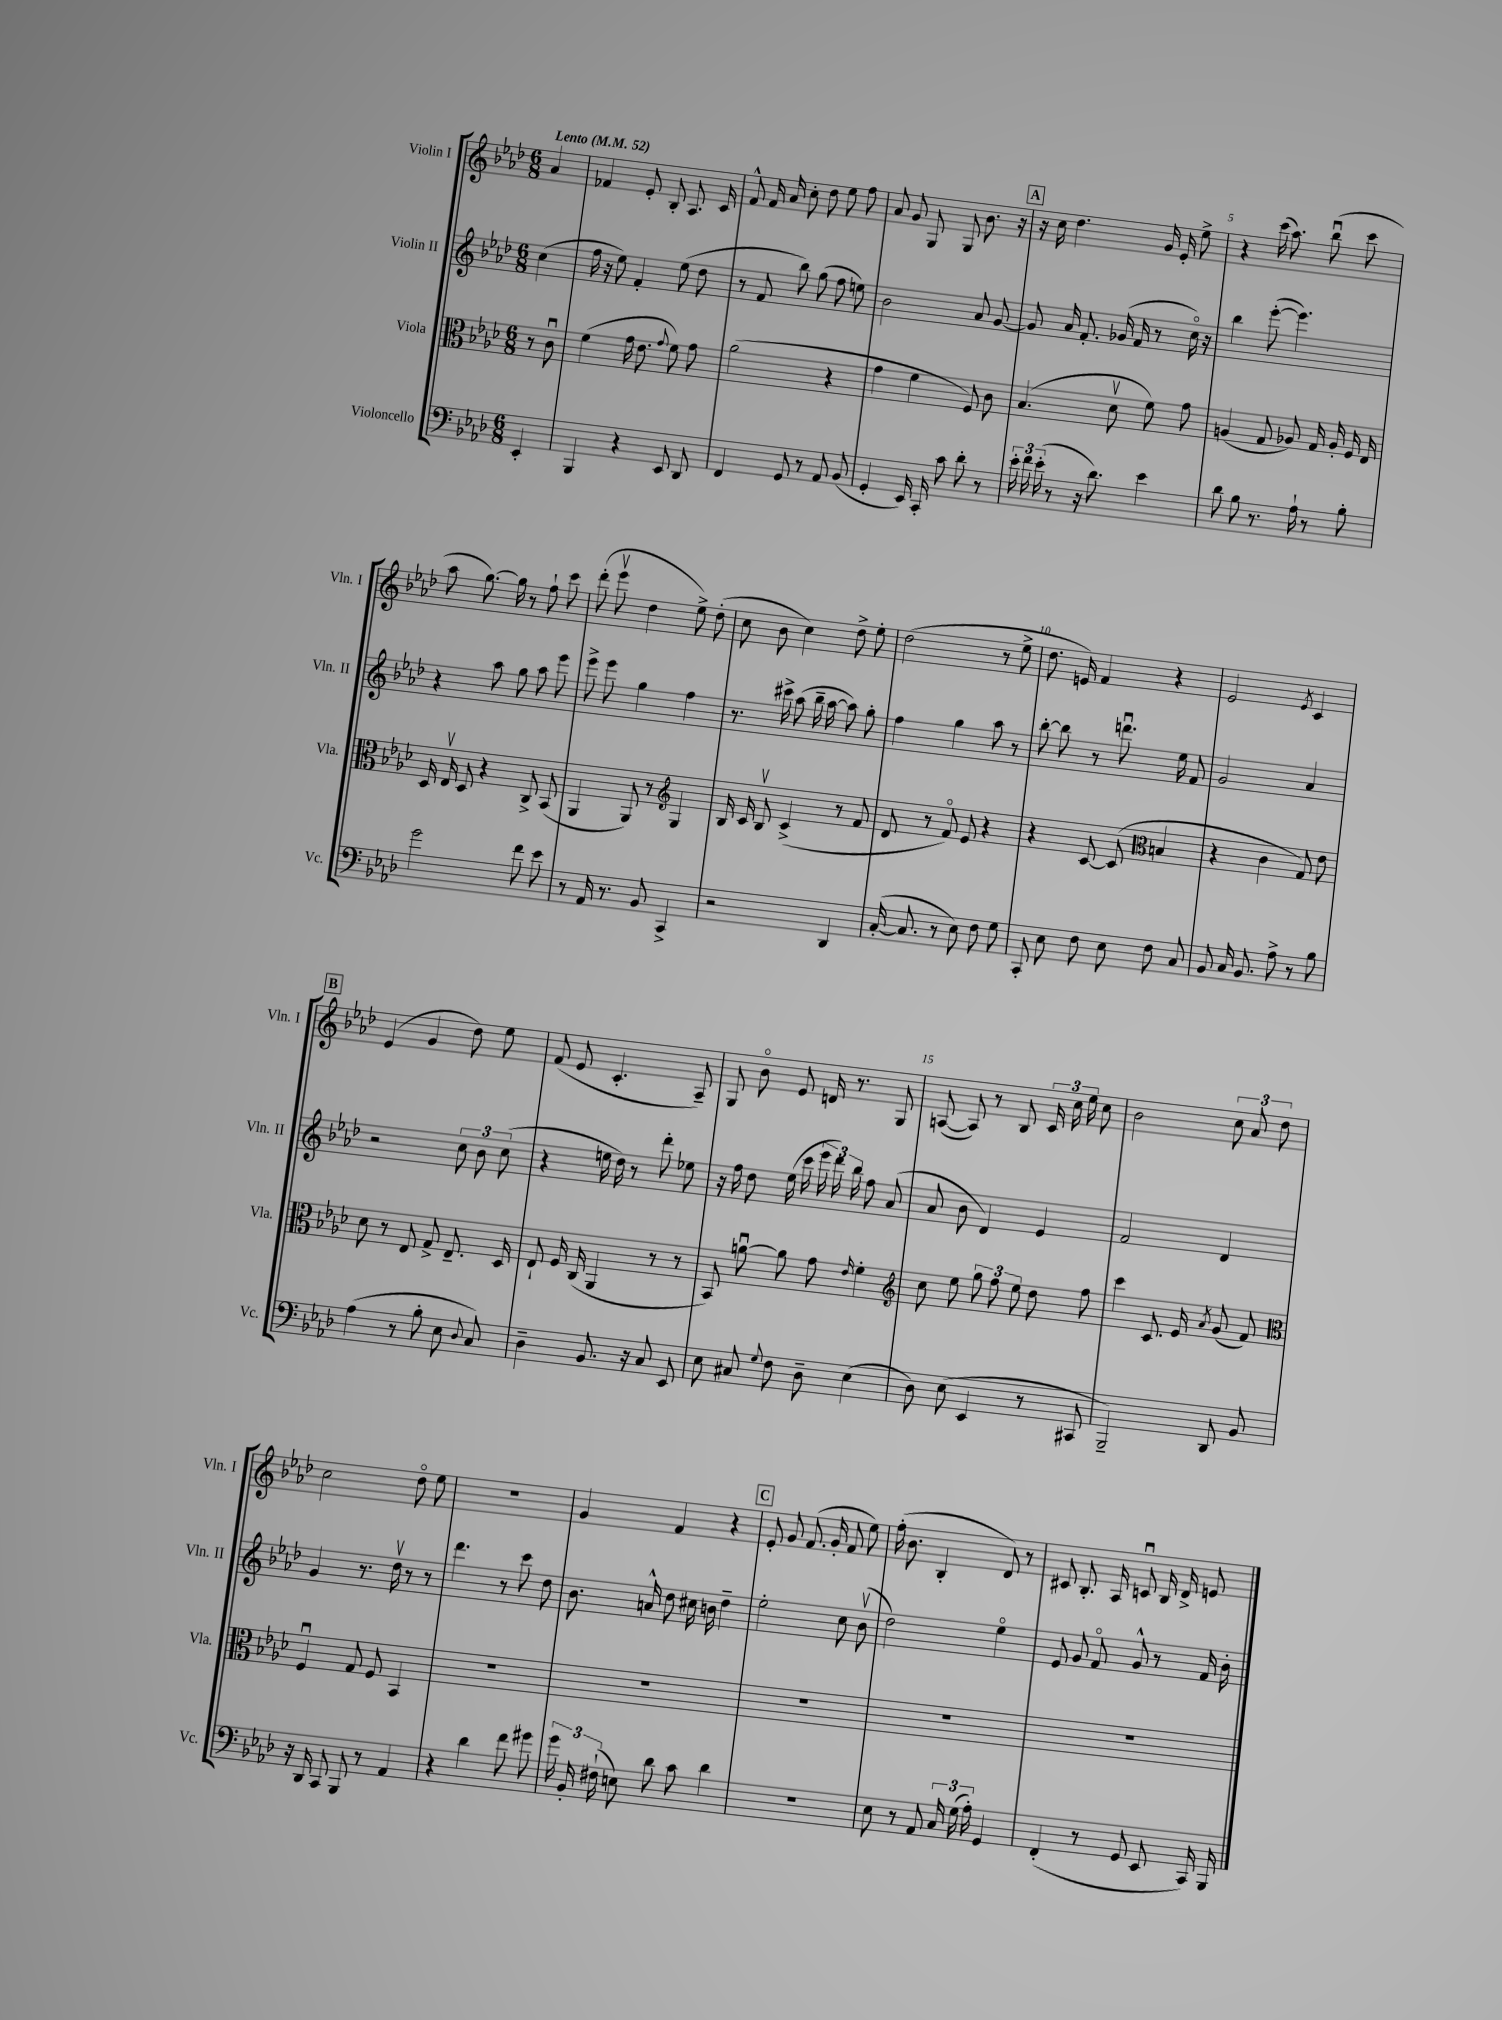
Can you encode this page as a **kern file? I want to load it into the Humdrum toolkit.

**kern	**kern	**kern	**kern
*part4	*part3	*part2	*part1
*staff4	*staff3	*staff2	*staff1
*I"Violoncello	*I"Viola	*I"Violin II	*I"Violin I
*I'Vc.	*I'Vla.	*I'Vln. II	*I'Vln. I
*clefF4	*clefC3	*clefG2	*clefG2
*k[b-e-a-d-]	*k[b-e-a-d-]	*k[b-e-a-d-]	*k[b-e-a-d-]
*M6/8	*M6/8	*M6/8	*M6/8
*MM52	*MM52	*MM52	*MM52
=	=	=	=
!	!	!	!LO:TX:a:B:t=Lento
4EE-'/	8r	(4cc\	4a-/
.	8cu\	.	.
=1	=1	=1	=1
4BBB-/	(4f\	16ff\	4f-X/
.	.	16r	.
.	.	8ee-\)	.
4r	16g\	4f'/	8e-'/
.	8.e-\	.	.
.	.	.	8B-'/
.	8qqg/	.	.
8EE-/	8f\)	(8ee-\	8.A-/
8DD-/	8g\	8dd-\	.
.	.	.	16c/
=2	=2	=2	=2
4FF/	(2a-\	8r	8f^^/
.	.	8f/	16f/
.	.	.	16a-/
8GG/	.	8bb-\)	8cc'\
8r	.	(8gg\	8dd-\
8AA-/	4r	8ff\	8ee-\
(8BB-/	.	8een\)	8ff\
=3	=3	=3	=3
4GG'/	4g\	2b-\	8a-/
.	.	.	8g/
16EE-/)	4f\	.	8G/
16CC'/	.	.	.
8c\	.	.	8G/
8d-'\	8F/)	8a-/	8.b-\
8r	8c\	[8g/	.
.	.	.	16r
!!LO:REH:place=s1:t=A
=4	=4	=4	=4
24e-'\	(4.B-/	8g/]	16r
24f\	.	.	.
.	.	.	16cc\
(24e-'\	.	.	.
8r	.	16a-/	4.dd-\
.	.	8.f'/	.
16r	.	.	.
8.d-\)	.	.	.
.	8d-v\	(16g-X/	.
.	.	16f/	.
4e-\	8f\)	8r	16g/
.	.	.	16e-'/
.	8g\	16cc\)	8ee-^\
.	.	16r	.
=5	=5	=5	=5
8d-\	(4An/	4bb-\	4r
8B-\	.	.	.
8.r	8G/	([8eee-'\	(16ccc\
.	.	.	8.aa-\)
.	8A-X/)	4.eee-\])	.
16A-`\	.	.	.
8r	16G/	.	(8bb-u\
.	16A-'/	.	.
8B-'\	16F/	.	8ccc\
.	16E-/	.	.
!!LO:LB:g=z
=6	=6	=6	=6
2g\	16D-/	4r	8aa-\
.	16E-v/	.	.
.	8D-/	.	[8.gg\)
.	4r	8aa-\	.
.	.	.	16gg\]
.	.	8gg\	8r
8f\	8C^/	8aa-\	8ff`\
8e-\	(8BB-/	8eee-\	8ccc\
=7	=7	=7	=7
8r	4AA-/	8eee-^\	(8ddd-'\
16AA-/	.	8eee-\	8eee-v\
8.r	.	.	.
.	8AA-/)	4gg\	4dd-\
8BB-/	8r	.	.
*	*clefG2	*	*
4CC^/	4G/	4ff\	8ee-^\)
.	.	.	(8dd-'\
=8	=8	=8	=8
2r	16B-/	8.r	8cc\
.	16c/	.	.
.	8B-v/	.	8b-\
.	.	16ccc#X^\	.
.	(4c^/	(8aa-\	4cc\)
.	.	16bb-~\	.
.	.	[16aa-\	.
4DD-/	8r	8aa-\])	8dd-^\
.	8f/	8gg'\	8ee-'\
=9	=9	=9	=9
([16C'/	8d-/	4ff\	(2dd-\
8.C/]	.	.	.
.	8r	.	.
8r	8f/)	4gg\	.
8E-\)	8e-/	.	.
8F\	4r	8aa-\	8r
8G\	.	8r	8ee-^\
=10	=10	=10	=10
8CC'/	4r	[8bb-'\	8.dd-\
8E-\	.	8bb-\]	.
.	.	.	16en/)
8F\	[8c/	8r	4f/
8E-\	(8c/]	8.dddnu\	.
*	*clefC3	*	*
8F\	4Bn/	.	4r
.	.	16ee-\	.
8C/	.	8f/	.
=11	=11	=11	=11
8BB-/	4r	2g/	2e-/
16C/	.	.	.
8.BB-/	.	.	.
.	4c\	.	.
8A-^\	.	.	.
.	.	.	8qe-/
8r	8G/)	4a-/	4c/
8B-\	8e-\	.	.
!!LO:LB:g=z
!!LO:REH:place=s1:t=B
=12	=12	=12	=12
(4A-\	8d-\	2r	(4e-/
.	8r	.	.
8r	8E-/	.	4g/
8B-'\	8G^/	.	.
8E-\	8.E-~/	12cc\	8dd-\)
.	.	12b-\	.
8qqD-/	.	.	.
8C/)	.	.	8ee-\
.	.	(12cc\	.
.	16D-/	.	.
=13	=13	=13	=13
4D-~\	8E-`/	4r	(8f/
.	16F/	.	8e-/
.	(16C/	.	.
8.BB-/	4AA-/	16een\	4.c'/
.	.	16dd-\)	.
.	.	8r	.
16r	.	.	.
8C/	8r	8ddd-'\	.
8EE-/	8r	8ee-X\	8A-~/)
=14	=14	=14	=14
8E-\	8BB-/)	16r	8G/
.	.	16ff\	.
8C#X/	[8anu\	8dd-\	8b-\
8qqG/	.	.	.
8F\	8a\]	(16ee-\	8e-/
.	.	16ccc\	.
8D-~\	8g\	24eee-\	16dn/
.	.	24ddd-\)	.
.	.	.	8.r
.	.	24bb-\	.
.	16qqe-/	.	.
(4E-\	4f'\	8ff\	.
.	.	(8a-/	8G/
=15	=15	=15	=15
*	*clefG2	*	*
8D-\)	8cc\	8a-/	([8An/
(8E-\	8ee-\	8b-\	8A/])
4EE-/	12gg\	4d-/)	8r
.	12ff\	.	.
.	.	.	8B-/
.	12ee-\	.	.
8r	8dd-\	4e-/	24c/
.	.	.	24cc\
.	.	.	24ee-\
8CC#X/	8ff\	.	8cc\
=16	=16	=16	=16
2BBB-~/)	4ccc\	2f/	2b-\
.	8.c/	.	.
.	16e-/	.	.
.	8qa-/	.	.
8DD-/	(8g/	4d-/	12cc\
.	.	.	12a-/
8BB-/	8f/)	.	.
.	.	.	12dd-\
!!LO:LB:g=z
=17	=17	=17	=17
*	*clefC3	*	*
16r	4Fu/	4g/	2cc\
16DD-/	.	.	.
8CC/	.	.	.
8BBB-/	8G/	8.r	.
8r	8F/	.	.
.	.	16dd-v\	.
4AA-/	4BB-/	8r	8dd-\
.	.	8r	8ee-\
=18	=18	=18	=18
4r	2.r	4.ddd-\	2.r
4d-\	.	.	.
.	.	8r	.
8f\	.	8ccc\	.
8g#X\	.	8dd-\	.
=19	=19	=19	=19
24g\	2.r	8.b-\	4g/
24BB-'/	.	.	.
(24F#X`\	.	.	.
8En\)	.	.	.
.	.	16an^^/	.
8d-\	.	8dd-\	4f/
8c\	.	16cc#X\	.
.	.	16bn\	.
4d-\	.	4dd-~\	4r
!!LO:REH:place=s1:t=C
=20	=20	=20	=20
2.r	2.r	2ee-'\	8e-'/
.	.	.	8g/
.	.	.	(8.f/
.	.	.	16g'/
.	.	8cc\	8f/
.	.	(8b-v\	8ee-\)
=21	=21	=21	=21
8E-\	2.r	2dd-\)	(16ff'\
.	.	.	8.b-\
8r	.	.	.
8AA-/	.	.	4B-'/
24C/	.	.	.
(24G\	.	.	.
24A-'\)	.	.	.
4GG/	.	4ee-\	8d-/)
.	.	.	8r
=22	=22	=22	=22
(4FF'/	2.r	8e-/	8c#X/
.	.	8g/	8.B-'/
8r	.	8f/	.
.	.	.	16A-/
8GG/	.	8g^^/	8cnu/
8EE-/	.	8r	16B-/
.	.	.	16d-^/
16CC/)	.	16f/	8en/
16BBB-/	.	16b-'\	.
==	==	==	==
*-	*-	*-	*-
